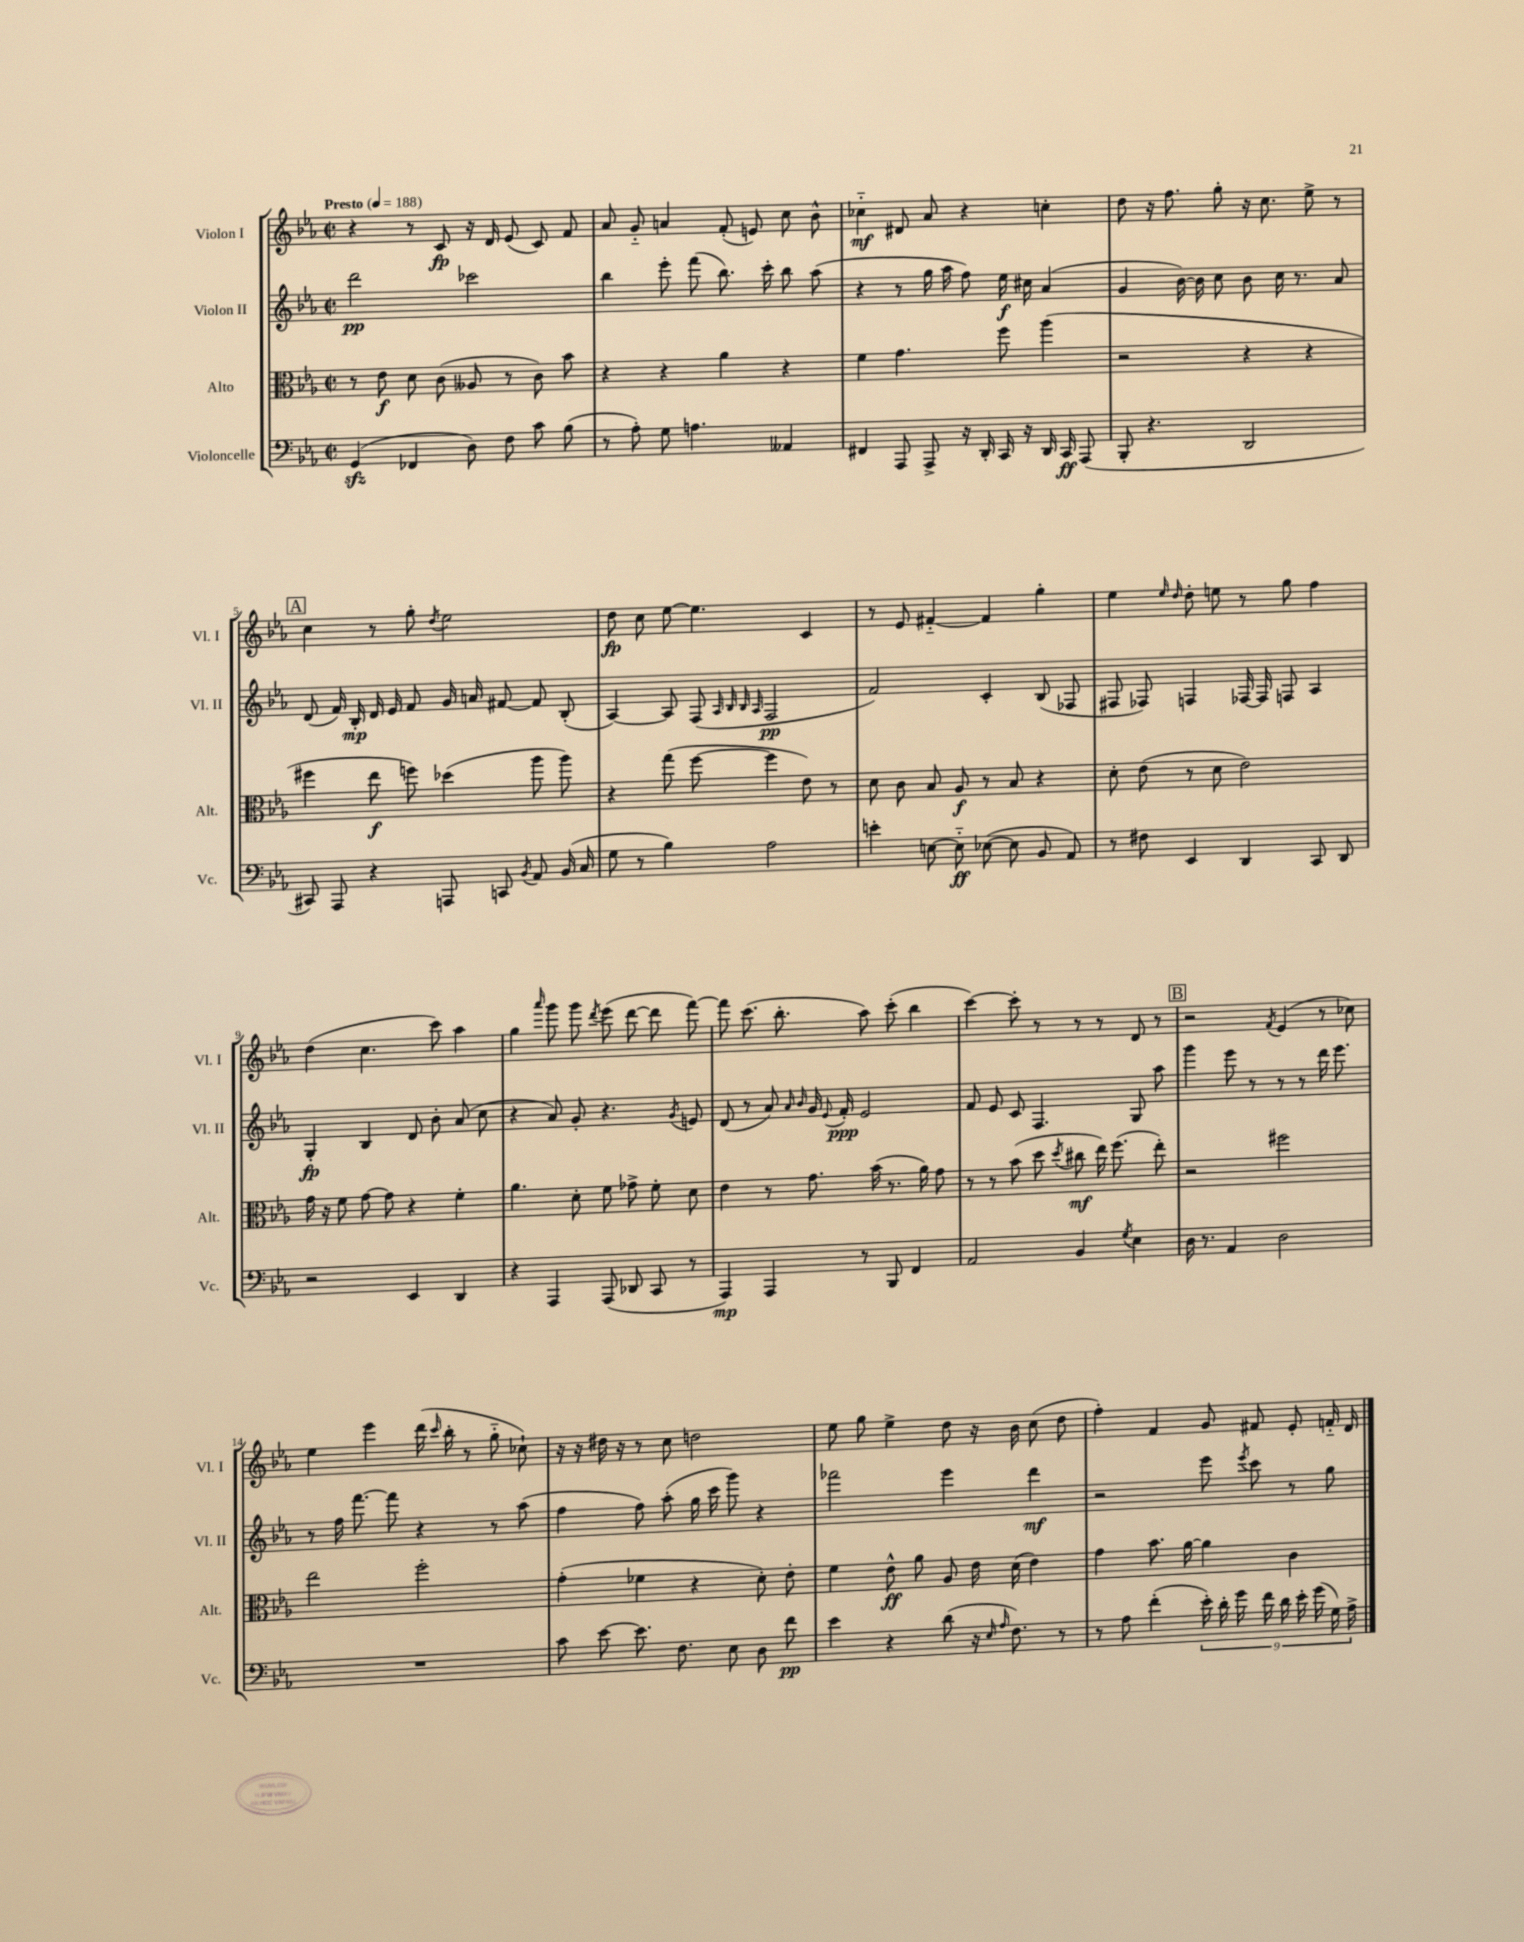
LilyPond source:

<<
\new StaffGroup <<
\new Staff = "s0" \with { instrumentName = "Violon I" shortInstrumentName = "Vl. I" } {
    \clef treble \key ees \major \defaultTimeSignature \time 2/2 \tempo "Presto" 4 = 188
    \autoBeamOff r4 r8 c'8\fp r16 d'16 ees'8( c'8) f'8 |
    aes'8 g'8-_ a'4 f'8-.( e'8) c''8 bes'8-^ |
    ces''4-_\mf dis'8 aes'8 r4 c''4-. |
    d''8 r16 f''8. g''8-. r16 c''8. ees''8-> r8 |
    \mark \markup { \box "A" } c''4 r8 g''8-. \acciaccatura { d''8 } ees''2 |
    d''8\fp c''8 ees''8~ ees''4. c'4 |
    r8 ees'8 fis'4~-_ fis'4 g''4-. |
    ees''4 \grace { ees''16 d''16 } d''8-. e''8 r8 g''8 f''4 |
    d''4( c''4. c'''8) aes''4 |
    g''4 \grace { aes'''16 } g'''8 g'''8 \acciaccatura { d'''8 } ees'''8( d'''8~ d'''8 f'''8~) |
    f'''8 c'''8.( bes''8.-. aes''8) c'''8-.( bes''4 |
    c'''4~) c'''8-. r8 r8 r8 d'8 r8 |
    \mark \markup { \box "B" } r2 \acciaccatura { f'8 } ees'4( r8 ces''8) |
    ees''4 ees'''4 d'''16( \grace { c'''16 } bes''16-. r8 g''8-_ ces''8-!) |
    r16 r16 dis''16 r16 r8 c''8 d''2 |
    ees''8 g''8 ees''4-> d''8 r16 bes'16 c''8( d''8 |
    f''4-.) f'4 g'8 fis'8 ees'8-. f'16-_ d'16 \bar "|." |
}
\new Staff = "s1" \with { instrumentName = "Violon II" shortInstrumentName = "Vl. II" } {
    \clef treble \key ees \major \defaultTimeSignature \time 2/2
    \autoBeamOff d'''2\pp ces'''2 |
    bes''4 ees'''8-. f'''8( bes''8.) c'''16-. bes''8 aes''8( |
    r4 r8 g''16 aes''16 f''8) ees''16\f cis''16 aes'4( |
    g'4 bes'16~) bes'16 c''8 bes'8 c''16 r8. aes'8 |
    \mark \markup { \box "A" } d'8( f'16) bes16-.\mp d'16 ees'16 f'8 g'16 a'16 fis'8~ fis'8 bes8-.( |
    aes4~) aes8 f8( \grace { aes32 bes32 bes32 aes32 } f2\pp |
    f'2) c'4-. bes8( fes8 |
    fis8 fes8) f4 fes16~ fes16 f8 aes4 |
    g4-.\fp bes4 d'8 bes'8-. aes'8( c''8 |
    r4 aes'8) g'8-. r4. \acciaccatura { g'8 } e'8 |
    d'8( r8 aes'8) \grace { aes'16 bes'16 } g'16 \appoggiatura { ees'8 } f'16-.\ppp ees'2 |
    f'8 ees'8 c'8 f4. g8 aes''8 |
    \mark \markup { \box "B" } g'''4 ees'''8 r8 r8 r8 d'''16 ees'''8. |
    r8 f''16 f'''8.~ f'''8 r4 r8 aes''8( |
    f''4 f''8) aes''8-.( g''16 c'''16 g'''8) r4 |
    fes'''2 ees'''4 d'''4\mf |
    r2 ees'''8 \acciaccatura { ees'''8 } c'''8 r8 g''8 \bar "|." |
}
\new Staff = "s2" \with { instrumentName = "Alto" shortInstrumentName = "Alt." } {
    \clef alto \key ees \major \defaultTimeSignature \time 2/2
    \autoBeamOff r8 ees'8\f d'8 c'8( aeses8 r8 c'8) bes'8 |
    r4 r4 aes'4 r4 |
    f'4 g'4. f''8 aes''4( |
    r2 r4 r4 |
    \mark \markup { \box "A" } fis''4 ees''8\f f''8) des''4( aes''8 aes''8) |
    r4 g''8( f''8~ f''4 ees'8) r8 |
    d'8 c'8 bes8 aes8\f r8 bes8 r4 |
    d'8-. ees'8( r8 d'8 ees'2) |
    g'16 r16 f'8 g'8~ g'8 r4 f'4-. |
    aes'4. d'8-. f'8 ges'8-> f'8-. d'8 |
    ees'4 r8 g'8. bes'16( r8. aes'16) g'8 |
    r8 r8 bes'8( d''8 \acciaccatura { d''8 } cis''8\mf ees''16) f''8.( ees''8-.) |
    \mark \markup { \box "B" } r2 fis''2 |
    ees''2 f''2-. |
    g'4-.( fes'4 r4 d'8-.) ees'8-. |
    f'4 ees'8-^\ff aes'8 aes8 ees'16 d'16( ees'4) |
    g'4 bes'8. aes'16~ aes'4 c'4 \bar "|." |
}
\new Staff = "s3" \with { instrumentName = "Violoncelle" shortInstrumentName = "Vc." } {
    \clef bass \key ees \major \defaultTimeSignature \time 2/2
    \autoBeamOff g,4\sfz( fes,4 d8) f8 c'8 bes8( |
    r8 aes8-.) g8 a4. aeses,4 |
    fis,4 aes,,8 aes,,8-> r16 d,16-. c,16 r16 d,16 c,16\ff aes,,8( |
    bes,,8-. r4. d,2 |
    \mark \markup { \box "A" } cis,8) aes,,8 r4 a,,8 c,8 \acciaccatura { bes,8 } aes,8 bes,16( c16 |
    g8 r8 bes4) aes2 |
    e'4-. e8~ e8-_\ff ees8~( ees8 bes,8 aes,8) |
    r8 fis8 ees,4 d,4 c,8 d,8 |
    r2 ees,4 d,4 |
    r4 aes,,4 aes,,8( des,8 c,8 r8 |
    aes,,4\mp) aes,,4 r8 bes,,8 f,4 |
    aes,2 bes,4 \acciaccatura { g8 } ees4 |
    \mark \markup { \box "B" } d16 r8. aes,4 d2 |
    R1 |
    c'8 ees'8~ ees'8. f8. ees8 d8 f'8\pp |
    ees'4 r4 d'8( r16 \grace { ees16 aes16 } f8.) r8 |
    r8 aes8 f'4-.( \tuplet 9/8 { ees'16-.) d'16-. g'16 f'16 d'16 ees'16-. g'16( g16) aes16-> } \bar "|." |
}
>>
>>
